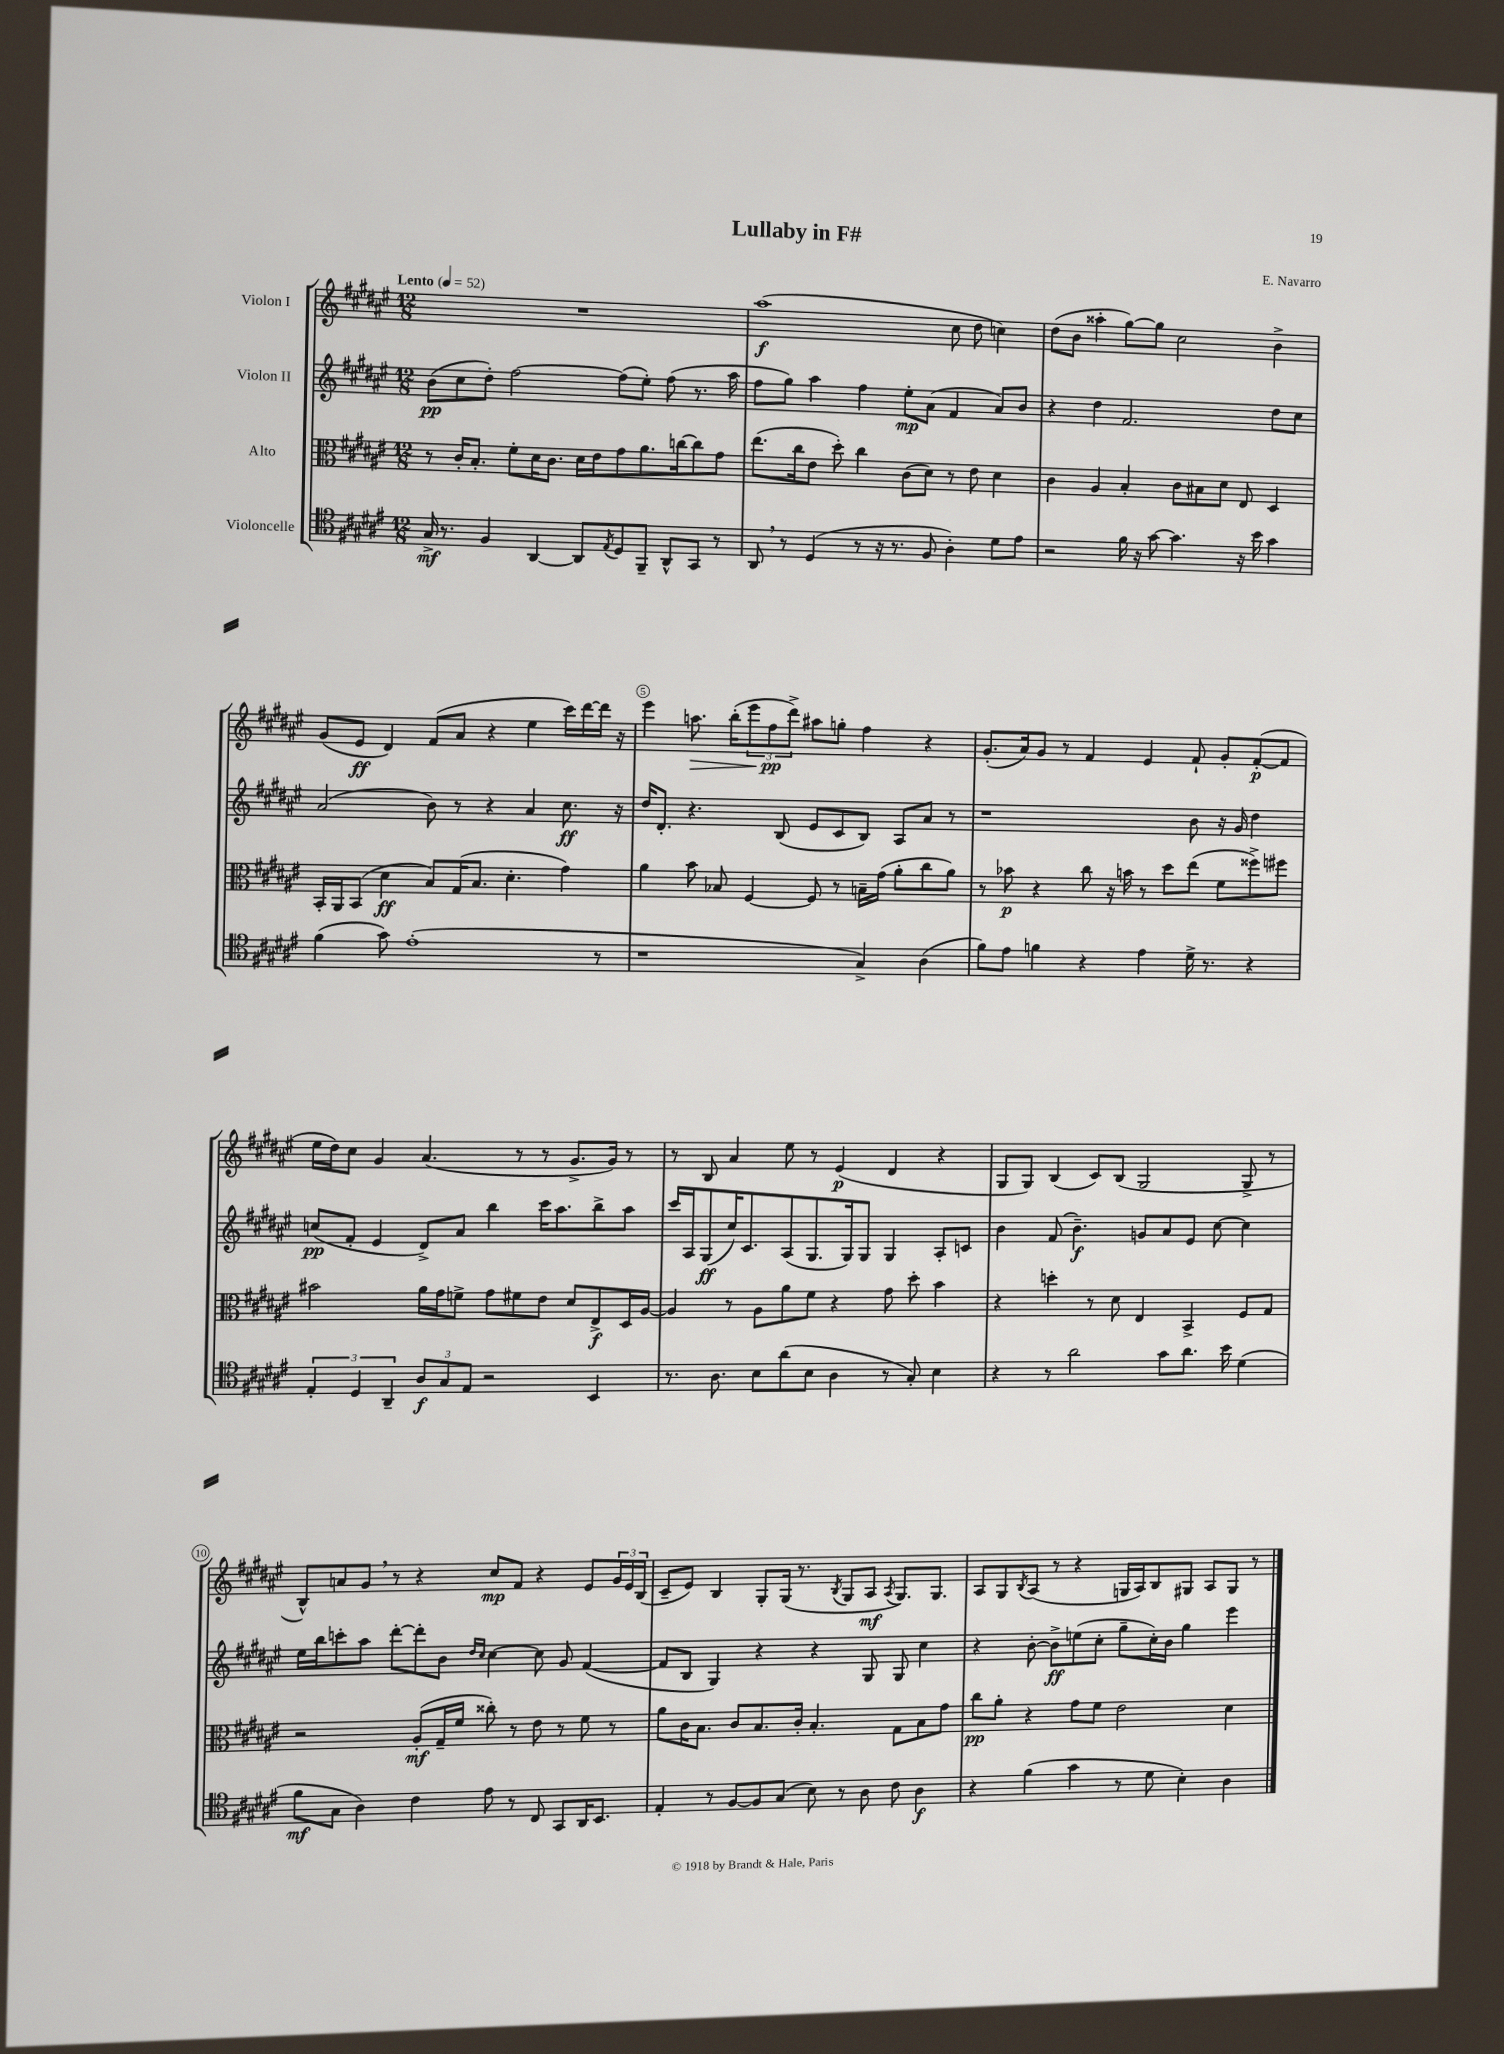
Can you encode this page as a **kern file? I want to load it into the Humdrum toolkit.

**kern	**kern	**kern	**kern
*staff4	*staff3	*staff2	*staff1
*clefC4	*clefC3	*clefG2	*clefG2
*k[f#c#g#d#a#e#]	*k[f#c#g#d#a#e#]	*k[f#c#g#d#a#e#]	*k[f#c#g#d#a#e#]
*M12/8	*M12/8	*M12/8	*M12/8
*MM52	*MM52	*MM52	*MM52
16G#^	8r	(8b	1.r
8.r	.	.	.
.	16c#'	8cc#	.
.	8.B'	.	.
4F#	.	8dd#')	.
.	8f#'	[2ff#	.
[4AA#	16d#	.	.
.	8.c#	.	.
8AA#]	16d#	.	.
.	16e#	.	.
8qE#	.	.	.
8D#	8g#	(8ff#]	.
8FF#~	8.a#	8ee#')	.
8AA#^^	.	(8ff#	.
.	[16cc	.	.
8GG#	8cc]	8.r	.
8r	8g#	.	.
.	.	16aa#	.
=	=	=	=
8AA#	(8.ee#	8ff#	(1aa#
8r	.	8gg#)	.
.	16cc#	.	.
(4D#	8e#	4aa#	.
.	8dd#')	.	.
8r	4cc#	4ff#	.
16r	.	.	.
8.r	.	.	.
.	(8c#	8ee#'	.
8F#	8d#)	(8a#	.
4A#')	8r	4f#	8cc#
.	8e#	.	8dd#
8d#	4d#	8a#)	4cc)
8e#	.	8b	.
=	=	=	=
2r	4c#	4r	(8dd#
.	.	.	8b
.	4A#	4dd#	4aa##'
16f#	4B'	2.f#	[8gg#)
16r	.	.	.
[8g#	.	.	8gg#]
4.g#]	8c#	.	2cc#
.	8B#	.	.
.	8d#	.	.
16r	8E#	.	.
16b	.	.	.
4g#	4D#	8dd#	4b^
.	.	8cc#	.
=	=	=	=
(4f#	16BB'	(2a#	(8g#
.	16AA#	.	.
.	(8BB	.	8e#
8g#)	4d#	.	4d#)
(1e#'	.	.	.
.	8B)	8b)	(8f#
.	(16G#	8r	8a#
.	8.B	.	.
.	.	4r	4r
.	4.d#'	.	.
.	.	4a#	4ee#
.	4g#)	8.cc#	16ccc#)
.	.	.	[16ddd#
8r	.	.	16ddd#]
.	.	16r	16r
=	=	=	=
1r	4a#	16dd#	4eee#
.	.	8.d#'	.
.	8b	4.r	8.aa
.	8B-	.	.
.	.	.	(16bb'
.	[4F#	.	12eee#
.	.	.	12ff#
.	.	(8B	.
.	.	.	12ddd#^)
.	8F#]	8e#	8aa#
.	8r	8c#	8gg'
4G#^)	16B~	8B)	4ff#
.	(16g#	.	.
.	8a#'	8A#	.
(4A#	8cc#	8a#	4r
.	8a#)	8r	.
=	=	=	=
8f#)	8r	1r	(8.g#'
8e#	8b-	.	.
.	.	.	16a#)
4f	4r	.	8g#
.	.	.	8r
4r	8cc#	.	4f#
.	16r	.	.
.	16b	.	.
4e#	8r	.	4e#
.	8dd#	.	.
16d#^	(8ee#	8b	8f#`
8.r	.	.	.
.	8f#	16r	8g#'
.	.	16g#	.
4r	8ff##^)	4dd#	([8f#'
.	8ff#	.	8f#]
=	=	=	=
6E#'	2b#	(8cc	16ee#
.	.	.	16dd#)
.	.	8f#'	8cc#
6D#	.	.	.
.	.	4e#	4g#
6AA#~	.	.	.
12A#	16a#	8d#^)	(4.a#
.	16g#	.	.
12G#	.	.	.
.	8f^	8a#	.
12E#	.	.	.
2r	8g#	4bb	.
.	8f#	.	8r
.	8e#	16ccc#	8r
.	.	8.aa#	.
.	8d#	.	8.g#^
4BB	8E#^	8bb^	.
.	.	.	16g#)
.	16D#	8aa#	8r
.	[16A#	.	.
=	=	=	=
8.r	4A#]	16ccc#	8r
.	.	16A#	.
.	.	(8G#	8B
8.A#	.	.	.
.	8r	16cc#)	4a#
.	.	8.c#	.
8B	8A#	.	.
(8a#	8a#	(8A#	8ee#
8B	8f#	8.G#	8r
4A#	4r	.	(4e#
.	.	16G#)	.
.	.	8G#	.
8r	8g#	4G#	4d#
8G#')	8dd#'	.	.
4B	4b	8A#'	4r
.	.	8c	.
=	=	=	=
4r	4r	4b	8G#
.	.	.	8G#)
8r	4dd'	(8f#	(4B
2a#	.	4.b~)	.
.	8r	.	8c#)
.	8d#	.	(8B
.	4E#	8g	2G#
8g#	.	8a#	.
8.a#	4BB^	8e#	.
.	.	[8cc#	.
16b	.	.	.
(4d#	8F#	4cc#]	8G#^
.	8G#	.	8r
=	=	=	=
8f#	2r	16ee#	8B^^)
.	.	16bb	.
8G#	.	8ccc'	8a
4A#)	.	8aa#	8g#
.	.	[8ddd#'	8r
4c#	(8A#'	8ddd#']	4r
.	16G#~	8b	.
.	16f#	.	.
.	.	16qqdd#	.
.	.	16qqcc#	.
8e#	8cc##')	[4cc#	8cc#
8r	8r	.	8f#
8C#	8e#	8cc#]	4r
8GG#	8r	8g#	.
16AA#	8f#	([4f#	8e#
8.BB	.	.	.
.	8r	.	24g#
.	.	.	24e#
.	.	.	(24B
=	=	=	=
4E#'	8a#	8f#]	8c#~
.	16c#	8B	8e#)
.	8.B	.	.
8r	.	4G#)	4B
[8F#	8c#	.	.
8F#]	8.B	4r	8G#'
(8G#	.	.	(16G#
.	16c#'	.	8.r
8B)	4.B'	4r	.
.	.	.	8qB
8r	.	.	8G#
8A#	.	8G#	8A#
.	.	.	8qA#
8c#	8G#	8G#	8.G#)
4A#	8B	4cc#	.
.	.	.	8.G#
.	8g#	.	.
=	=	=	=
4r	8cc#	4r	8A#
.	8a#'	.	8G#
.	.	.	8qB
(4f#	4r	[8b'	(8A#
.	.	8b^]	8r
4g#	8g#	(8ee	4r
.	8f#	8cc#'	.
8r	2e#	8gg#~	16G
.	.	.	16A#)
8d#	.	16cc#')	8B
.	.	16b	.
4B')	.	4gg#	8G#
.	.	.	8A#
4A#	4d#	4eee#	8G#
.	.	.	8r
==	==	==	==
*-	*-	*-	*-
